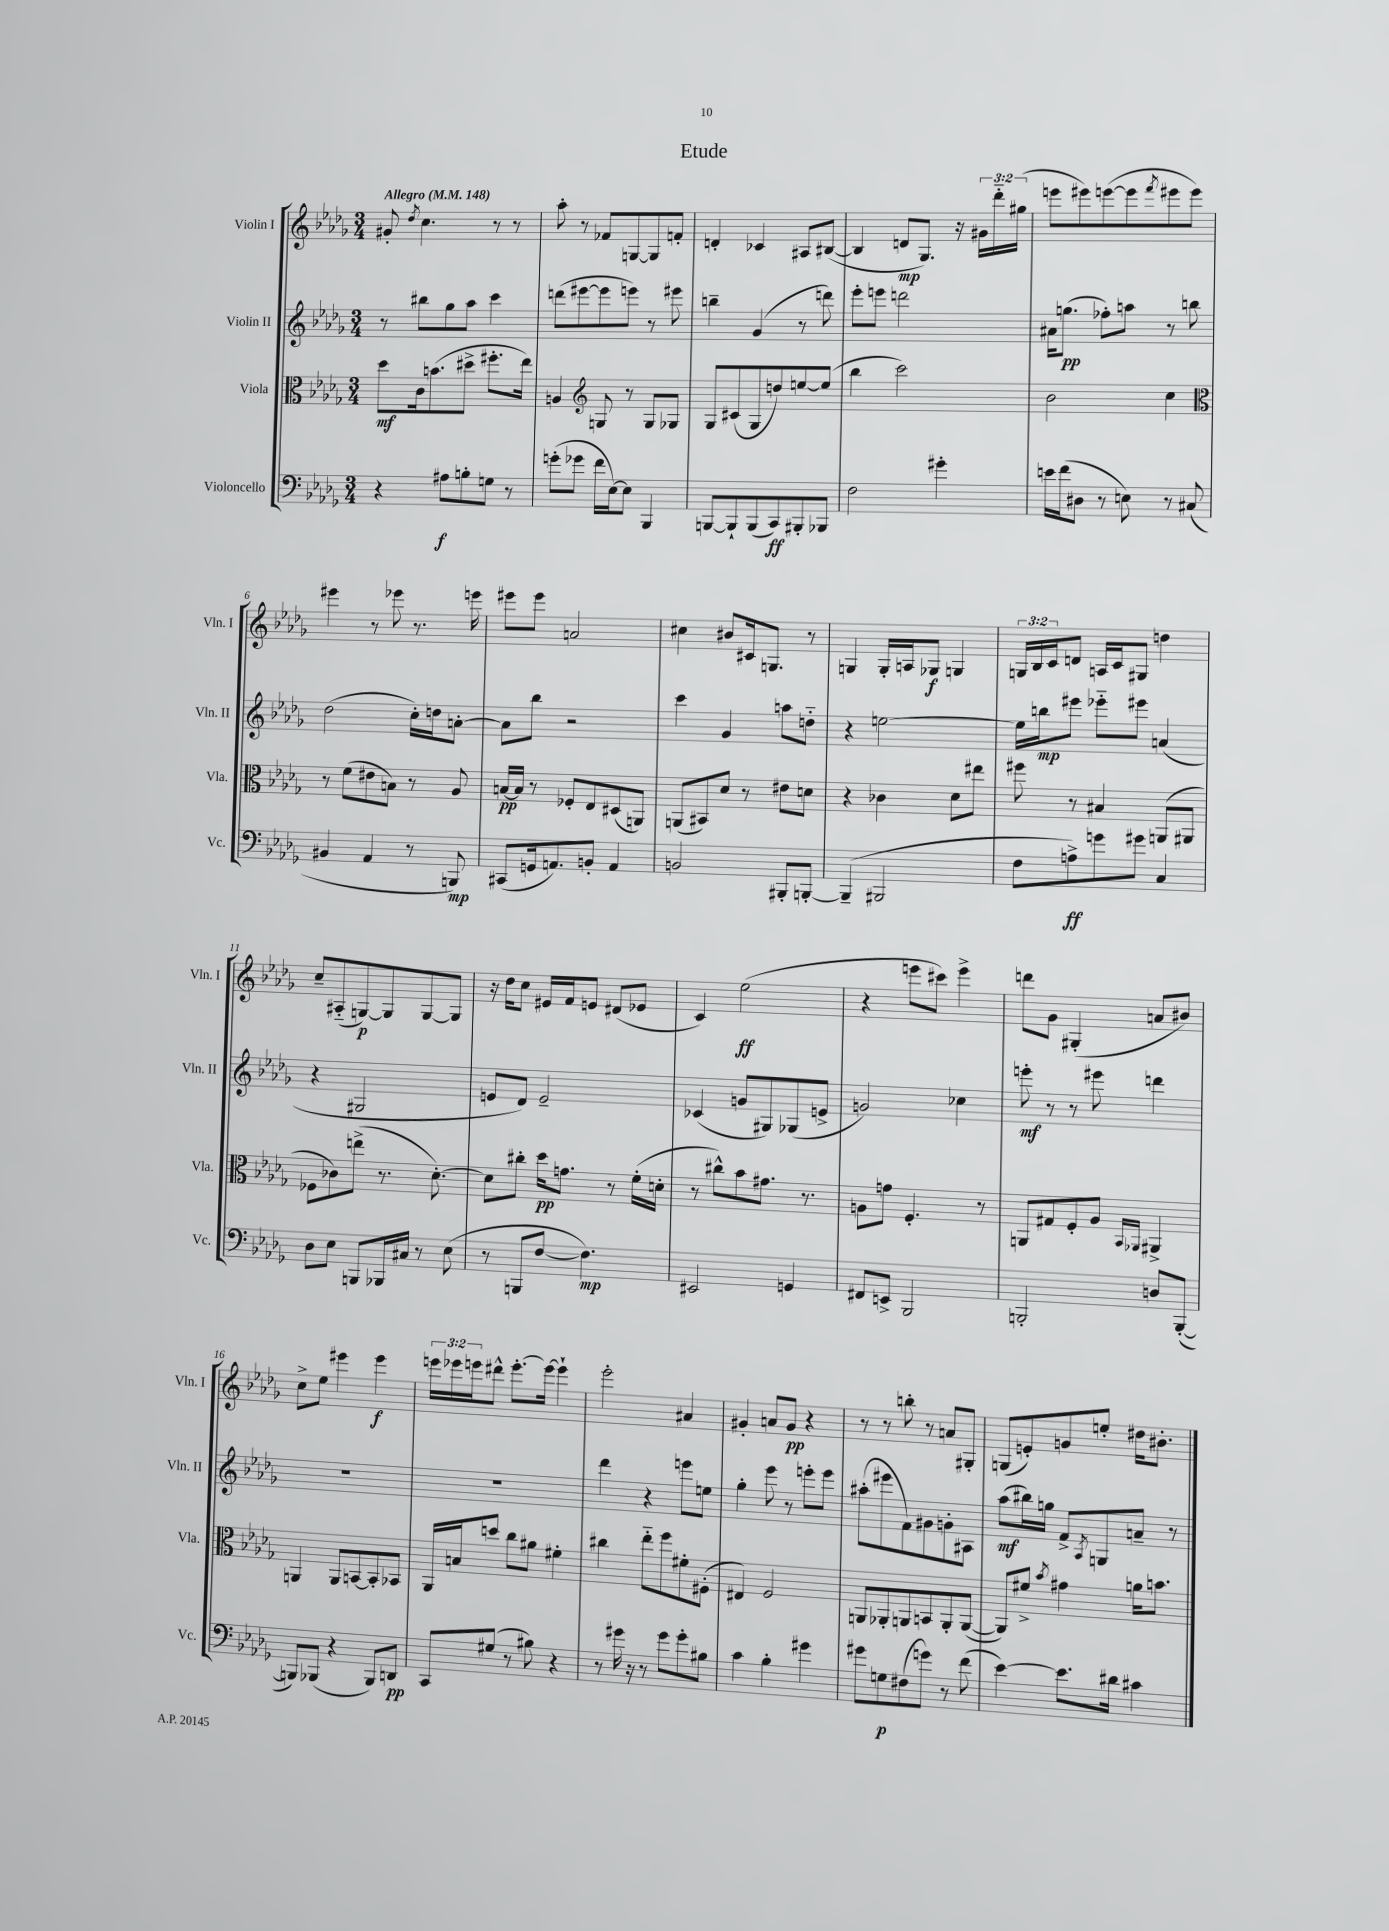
\header { title = "Etude" }
<<
\new StaffGroup <<
\new Staff = "s0" \with { instrumentName = "Violin I" shortInstrumentName = "Vln. I" } {
    \clef treble \key des \major \numericTimeSignature \time 3/4 \override Staff.TupletNumber.text = #tuplet-number::calc-fraction-text \tempo "Allegro" 4 = 148
    gis'8-. \acciaccatura { des''8 } c''4. r8 r8 |
    aes''8-. r8 fes'8 g8~ g8 f'8-. |
    d'4-. ces'4 ais8 bis8~( |
    bis4 d'8\mp ges8.) r16 \tuplet 3/2 { gis'16 des'''16-_ gis''16( } |
    e'''8 eis'''8) e'''8~( e'''8 \acciaccatura { f'''8 } eis'''8 eis'''8) |
    eis'''4 r8 ees'''8 r8. e'''16 |
    eis'''8 eis'''8 a'2 |
    cis''4 bis'8 cis'16 g8. r8 |
    g4 g16-. a16 ges8\f g4 |
    \tuplet 3/2 { g16 bes16 c'16 } d'8 a16 c'16 gis8 d''4 |
    c''8-- ais8-_( g8~\p) g8 g8~ g8 |
    r16 des''16 c''8 eis'16 f'16 e'8 dis'8( ees'8 |
    c'4) ees''2\ff( |
    r4 e'''8 cis'''8) e'''4-> |
    d'''8 ges'8 gis4-.( a'8 bis'8) |
    c''8-> ees''8 eis'''4 eis'''4\f |
    \tuplet 3/2 { e'''16 ees'''16 e'''16 } dis'''8-^ e'''8.~-. e'''16~ e'''4-! |
    ees'''2-. ais'4 |
    gis'4-. a'8 gis'8\pp r4 |
    r8 r8 b''8-. r8 a'8 gis8-. |
    g8( e'8-.) g'8 e''8-. dis''16 bis'8.-. \bar "|." |
}
\new Staff = "s1" \with { instrumentName = "Violin II" shortInstrumentName = "Vln. II" } {
    \clef treble \key des \major \numericTimeSignature \time 3/4
    r8 bis''8 ges''8 aes''8 c'''4 |
    d'''8( eis'''8~ eis'''8 e'''8) r8 eis'''8 |
    b''4-- ges'4( r8 d'''8) |
    ees'''8-. e'''8 d'''2 |
    ais'16 g''8.\pp( fes''8-.) a''8 r8 b''8 |
    des''2( c''16-.) d''16 a'8~-. |
    a'8 bes''8 r2 |
    c'''4 ges'4 a''8 d''8-_ |
    r4 e''2~ |
    e''16 b''16\mp eis'''8 ees'''8-_ eis'''8 a'4( |
    r4 gis2 |
    e'8 des'8) e'2-- |
    ces'4( g'8 gis8) ges8( e'8-> |
    g'2) ces''4 |
    e'''8-.\mf r8 r8 eis'''8 d'''4 |
    R2. |
    R2. |
    des'''4 r4 e'''8 e''8 |
    ges''4-. ees'''8 r8 e'''8-. e'''8 |
    ais''8-.( eis'''8 f'8) gis'8 g'8-. ais8 |
    aes''8\mf( bis''16) g''16 f'8-> \acciaccatura { aes8 } g8 a'8-- r8 \bar "|." |
}
\new Staff = "s2" \with { instrumentName = "Viola" shortInstrumentName = "Vla." } {
    \clef alto \key des \major \numericTimeSignature \time 3/4
    des''8\mf c'16 b'8.( dis''8-> fis''8.-. ees''16) |
    a4 \clef treble g8 r8 g8 ges8 |
    ges8 cis'8( ges8 d''8) e''8~ e''8( |
    bes''4 c'''2) |
    bes'2 c''4 |
    \clef alto r8 f'8( eis'8 b8) r8 aes8 |
    b16~\pp b16 r8 fes8-. ees8 dis8( a,8) |
    a,8( bis,8) des'8 r8 eis'8 d'8 |
    r4 ces'4 des'8 eis''8 |
    fis''8 r8 bis4 a,8( ais,8 |
    fes8 ces'8) e''8->( r8. des'8.~-.) |
    des'8 cis''8-. des''16\pp g'8. r8 f'16-.( d'16-. |
    r8 cis''8-^) bes'8 gis'8. r8. |
    a8 g'8 f4.-. r8 |
    a,8 gis8 f8-. aes8 \grace { bes,16 aes,16 } ais,4-> |
    a,4 a,8 b,8~ b,8-. bes,8 |
    aes,16 b16 d''8 c''8 ais'8 fis'4-. |
    cis''4 ees''8-_ f''8 fis'8-. fis8-.( |
    eis4) f2 |
    a,8 aes,8-. a,8 b,8 a,8-. a,8~( |
    a,8) fis'8-> \acciaccatura { bes'8 } gis'4 a'16 b'8. \bar "|." |
}
\new Staff = "s3" \with { instrumentName = "Violoncello" shortInstrumentName = "Vc." } {
    \clef bass \key des \major \numericTimeSignature \time 3/4
    r4 ais8\f b8-. g8 r8 |
    g'8-.( ges'8 f'16 ees16~) ees8 bes,,4 |
    b,,8~ b,,8-! b,,8( c,8\ff) bis,,8-. bes,,8 |
    f2 gis'4-. |
    e'16 f'16( dis8 r8 e8) r8 cis8( |
    bis,4 aes,4 r8 b,,8\mp) |
    cis,8( g,16 a,8.) b,8-. a,4 |
    b,2 bis,,8-. b,,8~-. |
    b,,4--( bis,,2 |
    f8 a8->\ff) g'8 gis'8 c4 |
    des8 ees8 b,,8 bes,,16 cis16 r8 ees8( |
    r8 b,,8 f8~ f4.\mp) |
    eis,2 g,4 |
    fis,8 e,8-> bes,,2 |
    b,,2-. d8 b,,8~-.( |
    b,,8) bes,,8( r4 bes,,8) d,8\pp |
    c,8 gis8( r8 bis8) r4 |
    r8 gis'16 r16 r8 gis'8 gis'8-. bis8 |
    c'4 bes4-. gis'4 |
    gis'8 g8\p fis8( g'8) r8 f'8( |
    ees'4~) ees'8. dis'16 cis'4 \bar "|." |
}
>>
>>
